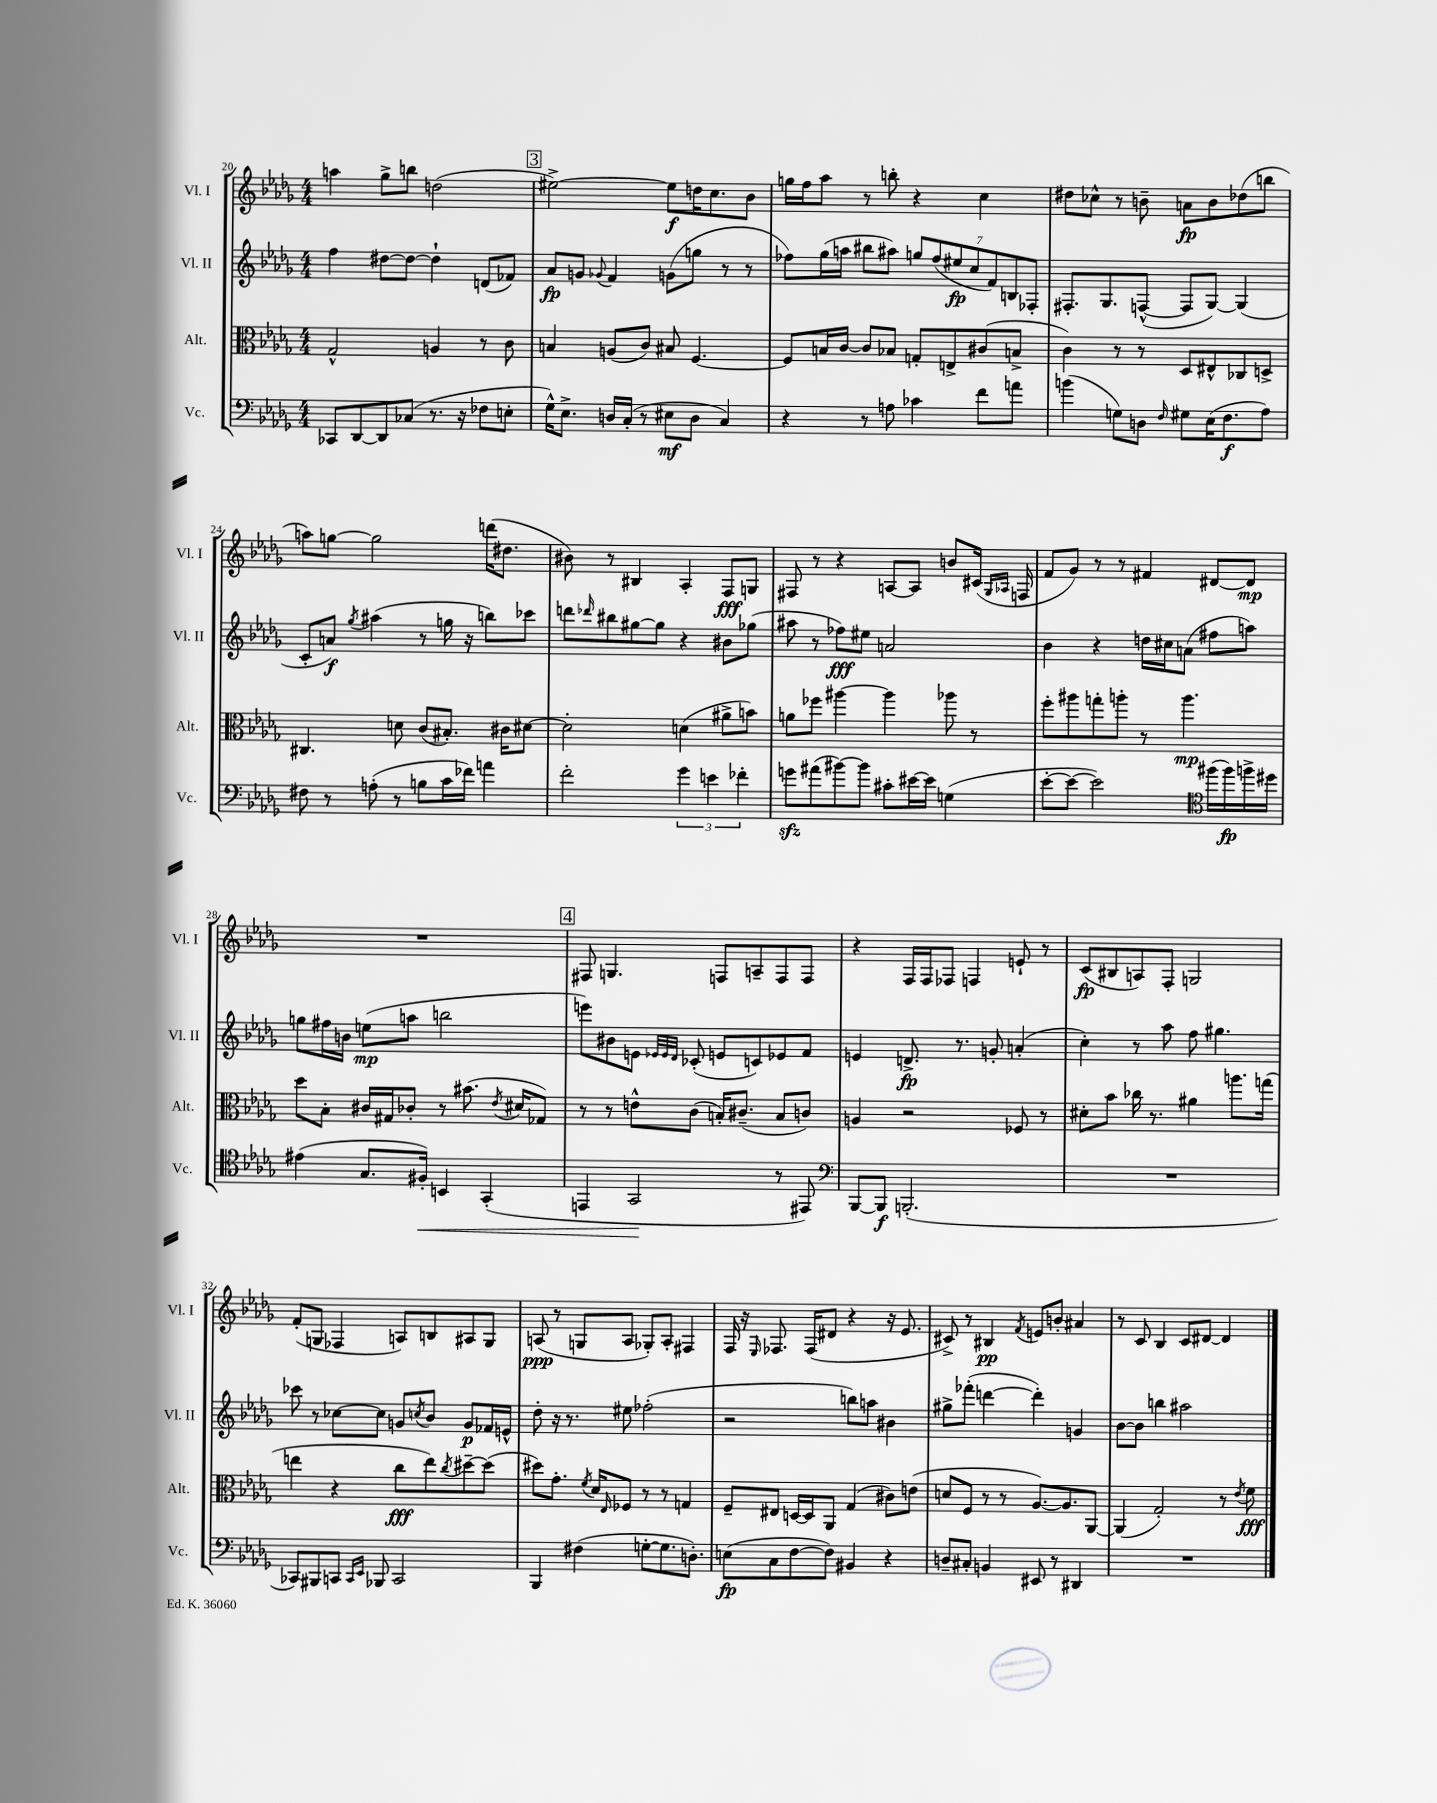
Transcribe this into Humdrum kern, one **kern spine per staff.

**kern	**dynam	**kern	**dynam	**kern	**dynam	**kern	**dynam
*part4	*part4	*part3	*part3	*part2	*part2	*part1	*part1
*staff4	*staff4	*staff3	*staff3	*staff2	*staff2	*staff1	*staff1
*I"Vc.	*	*I"Alt.	*	*I"Vl. II	*	*I"Vl. I	*
*I'Vc.	*	*I'Alt.	*	*I'Vl. II	*	*I'Vl. I	*
*clefF4	*	*clefC3	*	*clefG2	*	*clefG2	*
*k[b-e-a-d-g-]	*	*k[b-e-a-d-g-]	*	*k[b-e-a-d-g-]	*	*k[b-e-a-d-g-]	*
*M4/4	*	*M4/4	*	*M4/4	*	*M4/4	*
=20	=20	=20	=20	=20	=20	=20	=20
8CC-X/L	.	2G-^^/	.	4ff\	.	4aan\	.
[8DD-/	.	.	.	.	.	.	.
8DD-/]	.	.	.	[8dd#X\L	.	8gg-^\L	.
(8C-X/J	.	.	.	8dd#\J_	.	8bbn\J	.
8.r	.	4An/	.	4dd#`\]	.	(2ddn\	.
16r	.	.	.	.	.	.	.
8F-X\L	.	8r	.	(8dn/L	.	.	.
8En'\J	.	8c\	.	8f-X/J)	.	.	.
!!LO:REH:place=s1:t=3
=21	=21	=21	=21	=21	=21	=21	=21
16G-^^\KL)	.	4Bn/	.	8a-/L	fp	[2ee#X^\)	.
8.E-^\J	.	.	.	.	.	.	.
.	.	.	.	8gn/J	.	.	.
.	.	.	.	8qqg-X/	.	.	.
16Dn/LL	.	(8An/L	.	4f/	.	.	.
(16C'/JJ	.	.	.	.	.	.	.
8r	.	8c/J)	.	.	.	.	.
8E#X\L	mf	8B#X/	.	(8gn\L	.	8ee#\L]	f
8D\J	.	[4.F/	.	8ggn\J	.	16ddn\K	.
.	.	.	.	.	.	8.cc\	.
4C/)	.	.	.	8r	.	.	.
.	.	.	.	8r	.	8b-\J	.
=22	=22	=22	=22	=22	=22	=22	=22
4r	.	8F/L]	.	8ff-X\L)	.	16ggn\LL	.
.	.	.	.	.	.	16ff\J	.
.	.	16Bn/L	.	(16gg-\L	.	8aa-\J	.
.	.	[16c/JJ	.	16aan\JJ	.	.	.
8r	.	8c/L]	.	8bb#X\L	.	8r	.
8An\	.	8B-X/J	.	8aa#X\J)	.	8bbn'\	.
4c-X\	.	8Gn'/L	.	14ggn/L	.	4r	.
.	.	.	.	(14ff-/	.	.	.
.	.	8En^/	.	.	.	.	.
.	.	.	.	14ee#X/	fp	.	.
.	.	.	.	14cc/	.	.	.
8f\L	.	(8c#X/	.	.	.	4cc\	.
.	.	.	.	14f/)	.	.	.
.	.	.	.	14Bn/	.	.	.
8an\J	.	8Bn^/J	.	.	.	.	.
.	.	.	.	14F-X'/J	.	.	.
=23	=23	=23	=23	=23	=23	=23	=23
(4bn\	.	4c\)	.	8.F#X'/L	.	8dd#X\L	.
.	.	.	.	.	.	8cc-X^^\J	.
.	.	.	.	8.G-/	.	.	.
8Gn\L)	.	8r	.	.	.	8r	.
8Dn\J	.	8r	.	([8Fn^^/J	.	8bn~\	.
16qqF/	.	.	.	.	.	.	.
8G#X\L	.	8D-/L	.	8F/L]	.	8an\L	fp
(16E-\K	.	8E#X^^/	.	[8G-/J)	.	8b\	.
8.F\	f	.	.	.	.	.	.
.	.	8C-X/	.	(4G-/]	.	(8dd-X\	.
8A-\J)	.	8Dn^/J	.	.	.	8bbn\J	.
!!LO:LB:g=z
=24	=24	=24	=24	=24	=24	=24	=24
8F#X\	.	4.C#X/	.	8c'/L	.	8aan\L)	.
8r	.	.	.	8an/J)	f	[8ggn\J	.
.	.	.	.	8qgg-/	.	.	.
(8An'\	.	.	.	(4aa#X\	.	2gg\]	.
8r	.	8dn\	.	.	.	.	.
8Bn\L	.	(8c/L	.	8r	.	.	.
16c\L	.	8.B#X'/J)	.	16ggn\	.	.	.
16f-X\JJ)	.	.	.	16r	.	.	.
4an\	.	.	.	8bbn\L)	.	(16dddn\KL	.
.	.	16c#X\KL	.	.	.	8.dd#X\J	.
.	.	[8d#X\J	.	8ccc-X\J	.	.	.
=25	=25	=25	=25	=25	=25	=25	=25
2f'\	.	2d#'\]	.	8dddn\L	.	8b#X\)	.
.	.	.	.	16qqddd-X/	.	.	.
.	.	.	.	8bb#X\	.	8r	.
.	.	.	.	[8gg#X\	.	4B#X/	.
.	.	.	.	8gg#\J]	.	.	.
6g-\	.	(4dn\	.	4r	.	4A-'/	.
6en\	.	.	.	.	.	.	.
.	.	8a#X^\L	.	8b#X\L	.	8F/L	fff
6f-X'\	.	.	.	.	.	.	.
.	.	8bn\J)	.	(8gg-X\J	.	8Gn/J	.
=26	=26	=26	=26	=26	=26	=26	=26
8gnzz\L	.	8an\L	.	8aa#X\	.	8F#X/	.
(8a#X\	.	8ff-X\J	.	8r	.	8r	.
[8b#X\)	.	[4aa#X\	.	8ff-X\L)	fff	4r	.
8b#\J]	.	.	.	8ee#X\J	.	.	.
8c#X'\L	.	4aa#\]	.	2an/	.	[8An/L	.
[16e#X\L	.	.	.	.	.	8A/J]	.
16e#\JJ]	.	.	.	.	.	.	.
(4Gn\	.	8aa-X\	.	.	.	8bn/L	.
.	.	8r	.	.	.	(16c#X/Jk	.
.	.	.	.	.	.	16qqG-/LL	.
.	.	.	.	.	.	16qqA-X/JJ	.
.	.	.	.	.	.	16Fn/	.
=27	=27	=27	=27	=27	=27	=27	=27
[8e-'\L	.	8ff'\L	.	4b-\	.	8f/L	.
8e-\J_	.	8aa#X\	.	.	.	8g-/J)	.
2e-\])	.	8ggn'\	.	4r	.	8r	.
.	.	8aan'\J	.	.	.	8r	.
.	.	8r	.	16ddn\LL	.	4f#X/	.
.	.	.	.	16cc#X\J	.	.	.
.	.	4.aa\	mp	(8an\J	.	.	.
*clefC4	*	*	*	*	*	*	*
(16ff#X\LL	.	.	.	8ff#X\L	.	[8d#X/L	.
16ff#\)	fp	.	.	.	.	.	.
16ffn^\	.	.	.	8aan\J)	.	8d#/J]	mp
16dd#X\JJ	.	.	.	.	.	.	.
!!LO:LB:g=z
=28	=28	=28	=28	=28	=28	=28	=28
(4e#X\	.	8dd-\L	.	8ggn\L	.	1r	.
.	.	8B-'\J	.	16ff#X\L	.	.	.
.	.	.	.	16bn\JJ	.	.	.
8.G-/L	.	16c#X/LL	.	(8een\L	mp	.	.
.	.	16G#X/J	.	.	.	.	.
.	.	8c-X'/J	.	8aan\J	.	.	.
!	!LO:HP:b	!	!	!	!	!	!
16F#X'/Jk)	<	.	.	.	.	.	.
4BBn/	.	8r	.	2bbn\	.	.	.
.	.	(8.b#X\	.	.	.	.	.
(4GG-'/	.	.	.	.	.	.	.
.	.	8qe-/	.	.	.	.	.
.	.	16d#X/KL	.	.	.	.	.
.	.	8G-X/J)	.	.	.	.	.
!!LO:REH:place=s1:t=4
=29	=29	=29	=29	=29	=29	=29	=29
4EEn/	.	8r	.	8eeen\L)	.	8F#X/	.
.	.	8r	.	8b#X\	.	4.Gn/	.
2GG-/	.	8en^^\L	.	8en\J	.	.	.
.	.	.	.	32qqe-X/LLL	.	.	.
.	.	.	.	32qqe-/	.	.	.
.	.	.	.	32qqd-/JJJ	.	.	.
.	.	(8c\J	.	(8c-X'/	.	.	.
.	.	16Bn'/KL)	.	8en/L	.	8Fn/L	.
.	.	(8.c#X~/J	.	.	.	.	.
.	.	.	.	8cn/)	.	8An~/	.
8r	[	8B/L	.	8e-X/	.	8F/	.
8EE#X/)	.	8cn/J)	.	8f/J	.	8F/J	.
=30	=30	=30	=30	=30	=30	=30	=30
*clefF4	*	*	*	*	*	*	*
[8BBB-/L	.	4An/	.	4en/	.	4r	.
8BBB-/J]	f	.	.	.	.	.	.
(2.BBBn'/	.	2r	.	8.dn^/	fp	16F/LL	.
.	.	.	.	.	.	16F/J	.
.	.	.	.	.	.	8F-X/J	.
.	.	.	.	8.r	.	.	.
.	.	.	.	.	.	4Fn/	.
.	.	.	.	8gn'/	.	.	.
.	.	8F-X/	.	(4an'/	.	8en`/	.
.	.	8r	.	.	.	8r	.
=31	=31	=31	=31	=31	=31	=31	=31
1r	.	8d#X'\L	.	4cc'\)	.	(8c/L	fp
.	.	8b-\J	.	.	.	8B#X/	.
.	.	16cc-X\	.	8r	.	8An/)	.
.	.	8.r	.	.	.	.	.
.	.	.	.	8aa-\	.	8F'/J	.
.	.	4a#X\	.	8ff\	.	2Gn/	.
.	.	.	.	4.gg#X\	.	.	.
.	.	8.aan\L	.	.	.	.	.
.	.	(16ggn\Jk	.	.	.	.	.
!!LO:LB:g=z
=32	=32	=32	=32	=32	=32	=32	=32
8CC-X/L)	.	4een\	.	8ccc-X\	.	(8f'/L	.
8BBB#X/	.	.	.	8r	.	8Gn/J	.
8CCn/J	.	4r	.	[8cc-X\L	.	4F-X/	.
16qqCC/LL	.	.	.	.	.	.	.
16qqEE-/JJ	.	.	.	.	.	.	.
8BBB-X/	.	.	.	8cc-\J]	.	.	.
2CC/	.	8cc\L	fff	8gn/L	.	8An/L)	.
.	.	.	.	8qccn/	.	.	.
.	.	8ee\)	.	8b-/J	.	8Bn/	.
.	.	8qcc/	.	.	.	.	.
.	.	[8dd#X~\	.	8g/L	p	8A#X/	.
.	.	(8dd#\J]	.	16f-X/L	.	8G/J	.
.	.	.	.	16en^^/JJ	.	.	.
=33	=33	=33	=33	=33	=33	=33	=33
4BBB-/	.	8dd#X\L)	.	8dd-'\	.	(8An/	ppp
.	.	8.g-'\J	.	16r	.	8r	.
.	.	.	.	8.r	.	.	.
(4F#X\	.	.	.	.	.	8Gn/L	.
.	.	8qf/	.	.	.	.	.
.	.	16d-/KL	.	.	.	.	.
.	.	16qqE-/	.	.	.	.	.
.	.	8F-X/J	.	8ee#X\	.	8A/J	.
[8Gn'\L	.	8r	.	(2ff-X'\	.	8G-X'/L)	.
8.G\]	.	8r	.	.	.	8A'/J	.
.	.	4Gn/	.	.	.	4F#X/	.
8.Dn'\J)	.	.	.	.	.	.	.
=34	=34	=34	=34	=34	=34	=34	=34
(8En\L	fp	8F~/L	.	2r	.	16F/	.
.	.	.	.	.	.	16r	.
.	.	.	.	.	.	16qqE-/	.
8C\	.	8E#X/J	.	.	.	8.F-X/	.
[8F\	.	[16Dn/LL	.	.	.	.	.
.	.	16D/J]	.	.	.	(16F-/KL	.
8F\J])	.	8AA-/J	.	.	.	8d#X/J	.
4BB#X/	.	(4G-/	.	8bbn\L)	.	4r	.
.	.	.	.	8aan\J	.	.	.
4r	.	8c#X\L)	.	4b#X\	.	16r	.
.	.	.	.	.	.	8.e-/	.
.	.	(8en\J	.	.	.	.	.
=35	=35	=35	=35	=35	=35	=35	=35
8Dn~/L	.	8dn/L	.	8gg#X^\L	.	8c#X^/)	.
8C#X'/J	.	8F/J	.	(8fff-X'\J	.	8r	.
4BBn/	.	8r	.	[4dddn\	.	4B#X/	pp
.	.	8r	.	.	.	.	.
.	.	.	.	.	.	8qf/	.
8EE#X/	.	[8.A-/L)	.	4ddd'\])	.	8en/L	.
8r	.	.	.	.	.	8bn'/J	.
.	.	8.A-/]	.	.	.	.	.
4DD#X/	.	.	.	4gn/	.	4a#X/	.
.	.	[8AA-/J	.	.	.	.	.
=36	=36	=36	=36	=36	=36	=36	=36
1r	.	(4AA-/]	.	[8b-\L	.	8r	.
.	.	.	.	8b-\J]	.	8c/	.
.	.	2G-'/)	.	4bbn\	.	4B-/	.
.	.	.	.	2aa#X\	.	8c/L	.
.	.	.	.	.	.	[8d#X/J	.
.	.	8r	.	.	.	4d#/]	.
.	.	8qe-/	.	.	.	.	.
.	.	8f\	fff	.	.	.	.
==	==	==	==	==	==	==	==
*-	*-	*-	*-	*-	*-	*-	*-
